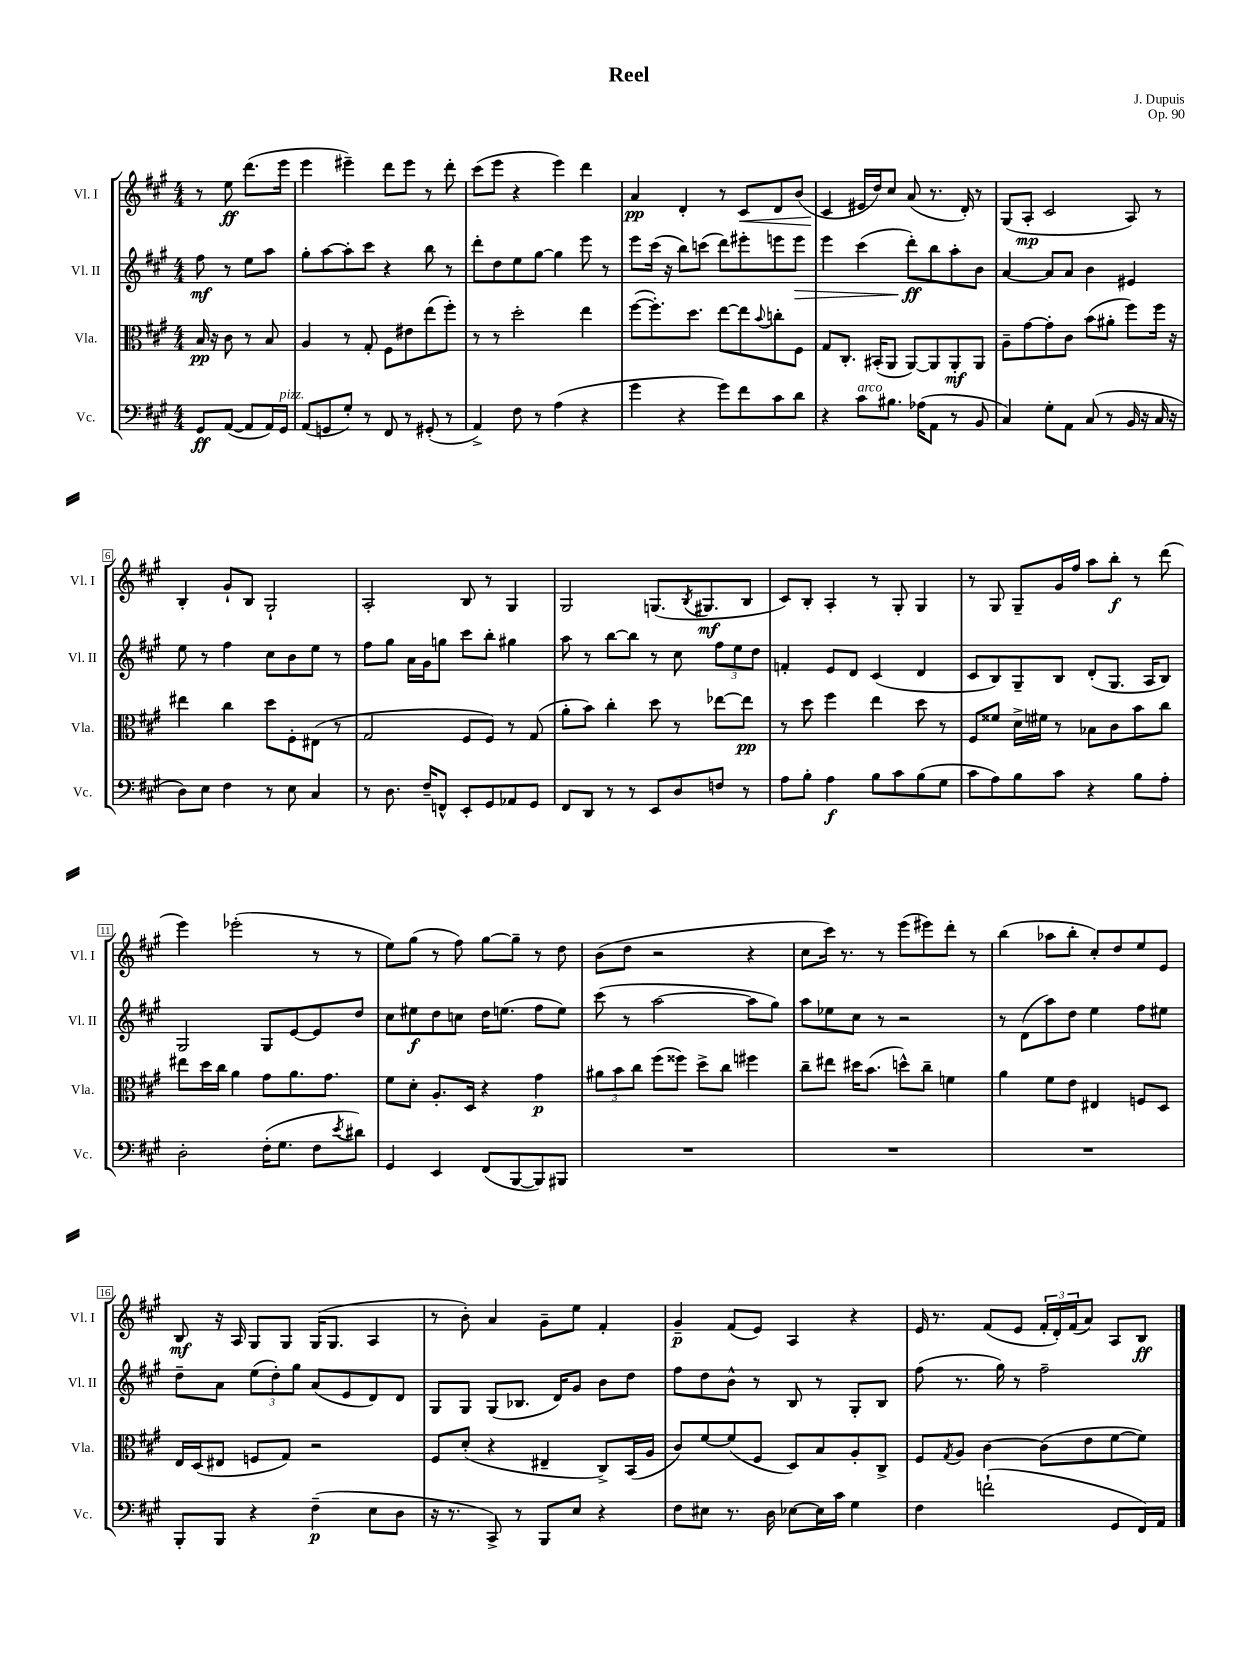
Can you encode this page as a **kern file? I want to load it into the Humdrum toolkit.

**kern	**dynam	**kern	**dynam	**kern	**dynam	**kern	**dynam
*part4	*part4	*part3	*part3	*part2	*part2	*part1	*part1
*staff4	*staff4	*staff3	*staff3	*staff2	*staff2	*staff1	*staff1
*I"Vc.	*	*I"Vla.	*	*I"Vl. II	*	*I"Vl. I	*
*I'Vc.	*	*I'Vla.	*	*I'Vl. II	*	*I'Vl. I	*
*clefF4	*	*clefC3	*	*clefG2	*	*clefG2	*
*k[f#c#g#]	*	*k[f#c#g#]	*	*k[f#c#g#]	*	*k[f#c#g#]	*
*M4/4	*	*M4/4	*	*M4/4	*	*M4/4	*
=	=	=	=	=	=	=	=
8GG#/L	ff	16B/	pp	8ff#\	mf	8r	.
.	.	16r	.	.	.	.	.
([8AA/J	.	8c#\	.	8r	.	8ee\	ff
8AA/L]	.	8r	.	8ee\L	.	(8.ddd\L	.
16AA/L)	.	8B/	.	8aa\J	.	.	.
!LO:TX:a:i:t=pizz.	!	!	!	!	!	!	!
16GG#/JJ	.	.	.	.	.	16eee\Jk	.
=1	=1	=1	=1	=1	=1	=1	=1
(8AA/L	.	4A/	.	8gg#'\L	.	4eee\	.
8GGn/	.	.	.	[8aa\	.	.	.
8G#'/J)	.	8r	.	8aa'\]	.	4eee#X~\)	.
8r	.	8G#'/	.	8ccc#\J	.	.	.
8FF#/	.	8F#\L	.	4r	.	8ddd\L	.
8r	.	8e#X\	.	.	.	8eee#\J	.
(8GG#X'/	.	(8ee\	.	8bb\	.	8r	.
8r	.	8ff#'\J)	.	8r	.	8ddd'\	.
=2	=2	=2	=2	=2	=2	=2	=2
4AA^/)	.	8r	.	8ddd'\L	.	(8ccc#\L	.
.	.	8r	.	8dd\	.	8eee\J	.
8F#\	.	2dd'\	.	8ee\	.	4r	.
8r	.	.	.	[8gg#\J	.	.	.
(4A\	.	.	.	4gg#\]	.	4eee\)	.
4r	.	4ee\	.	8eee\	.	4ddd\	.
.	.	.	.	8r	.	.	.
=3	=3	=3	=3	=3	=3	=3	=3
4g#\	.	([8ff#\L	.	8eee\L	.	4a/	pp
.	.	8.ff#'\])	.	(16ccc#\Jk	.	.	.
.	.	.	.	16r	.	.	.
4r	.	.	.	8bb\L)	.	4d'/	.
.	.	8.dd\J	.	.	.	.	.
.	.	.	.	(8cccn\J	.	.	.
8g#\L)	.	[8ee\L	.	8ddd\L)	.	8r	.
!	!	!	!	!	!	!	!LO:HP:b
8f#\	.	8ee\]	.	8eee#X'\	.	8c#/L	<
.	.	8qqb/	.	.	.	.	.
8c#\	.	8ccn'\	.	8eeen\	.	8d/	.
!	!	!	!	!	!LO:HP:b	!	!
8d\J	.	8F#\J	.	8eee\J	>	(8b/J	.
=4	=4	=4	=4	=4	=4	=4	=4
4r	.	8G#/L	.	4eee\	.	4c#/	.
.	.	8.C#'/J	.	.	.	.	.
!LO:TX:a:i:t=arco	!	!	!	!	!	!	!
8c#\L	.	.	.	(4ccc#\	.	16e#X/LL	[
.	.	(16BB#X'/KL	.	.	.	16dd/J)	.
8.B#X\J	.	8AA/J	.	.	.	8cc#/J	.
.	.	[8AA/L)	.	8ddd'\L)	ff	(8a/	.
(16A-X\KL	.	.	.	.	.	.	.
8AA\J	.	8AA/]	.	8bb\	]	8.r	.
8r	.	8AA'/	mf	8aa'\	.	.	.
.	.	.	.	.	.	16d'/)	.
8BB/	.	8AA/J	.	8b\J	.	8r	.
=5	=5	=5	=5	=5	=5	=5	=5
4C#/)	.	8A~\L	.	[4a/	.	(8G#/L	.
.	.	[8g#\	.	.	.	8A'/J	mp
8G#'\L	.	8g#'\]	.	8a/L]	.	2c#/	.
8AA\J	.	8c#\J	.	8a/J	.	.	.
(8C#/	.	(8b\L	.	4b\	.	.	.
8r	.	8a#X'\J	.	.	.	.	.
16BB/	.	8ff#\L)	.	4e#X/	.	8A/)	.
16r	.	.	.	.	.	.	.
16C#/	.	16ff#\Jk	.	.	.	8r	.
16r	.	16r	.	.	.	.	.
!!LO:LB:g=z
=6	=6	=6	=6	=6	=6	=6	=6
8D\L)	.	4ee#X\	.	8ee\	.	4B'/	.
8E\J	.	.	.	8r	.	.	.
4F#\	.	4cc#\	.	4ff#\	.	8g#`/L	.
.	.	.	.	.	.	8B/J	.
8r	.	8dd\L	.	8cc#\L	.	2G#`/	.
8E\	.	8F#'\	.	8b\	.	.	.
4C#/	.	(8E#X\J	.	8ee\J	.	.	.
.	.	8r	.	8r	.	.	.
=7	=7	=7	=7	=7	=7	=7	=7
8r	.	2G#/	.	8ff#\L	.	2A'/	.
8.D\	.	.	.	8gg#\J	.	.	.
.	.	.	.	16a\LL	.	.	.
16F#~/KL	.	.	.	16g#\J	.	.	.
8FFn^^/J	.	.	.	8ggn\J	.	.	.
8EE'/L	.	8F#/L	.	8ccc#\L	.	8B/	.
8GG#/	.	8F#/J)	.	8bb'\J	.	8r	.
8AA-X/	.	8r	.	4gg#X\	.	4G#/	.
8GG#/J	.	(8G#/	.	.	.	.	.
=8	=8	=8	=8	=8	=8	=8	=8
8FF#/L	.	8a'\L	.	8aa\	.	2G#/	.
8DD/J	.	8b\J)	.	8r	.	.	.
8r	.	4cc#'\	.	[8bb\L	.	.	.
8r	.	.	.	8bb\J]	.	.	.
8EE/L	.	8dd\	.	8r	.	(8.Gn/L	.
8D/	.	8r	.	8cc#\	.	.	.
.	.	.	.	.	.	8qB/	.
.	.	.	.	.	.	8.G#X/	mf
8Fn/J	.	[8ee-X\L	.	12ff#\L	.	.	.
.	.	.	.	12ee\	.	.	.
8r	.	8ee-\J]	pp	.	.	8B/J	.
.	.	.	.	12dd\J	.	.	.
=9	=9	=9	=9	=9	=9	=9	=9
8A\L	.	8r	.	4fn'/	.	8c#/L)	.
8B'\J	.	8dd\	.	.	.	8B'/J	.
4A\	f	4ff#\	.	8e/L	.	4A'/	.
.	.	.	.	8d/J	.	.	.
8B\L	.	4ee\	.	(4c#/	.	8r	.
8c#\	.	.	.	.	.	8G#'/	.
(8B\	.	8dd\	.	4d/	.	4G#/	.
8G#\J	.	8r	.	.	.	.	.
=10	=10	=10	=10	=10	=10	=10	=10
8c#\L	.	8F#/L	.	8c#/L	.	8r	.
8A\)	.	8f##X/J	.	8B/)	.	8G#/	.
8B\	.	16d^\LL	.	8G#~/	.	8G#~/L	.
.	.	16f#X\JJ	.	.	.	.	.
8c#\J	.	8r	.	8B/J	.	16g#/L	.
.	.	.	.	.	.	16ff#/JJ	.
4r	.	8B-X\L	.	(8d'/L	.	8aa\L	.
.	.	8c#\	.	8.G#/J	.	8bb'\J	f
8B\L	.	8b\	.	.	.	8r	.
.	.	.	.	16A/KL	.	.	.
8A'\J	.	8cc#\J	.	8B/J)	.	(8ddd\	.
!!LO:LB:g=z
=11	=11	=11	=11	=11	=11	=11	=11
2D'\	.	8ee#X\L	.	2G#/	.	4eee\)	.
.	.	16dd\L	.	.	.	.	.
.	.	16cc#\JJ	.	.	.	.	.
.	.	4a\	.	.	.	(2eee-X'\	.
(16F#'\KL	.	8g#\L	.	8G#/L	.	.	.
8.G#\J	.	.	.	.	.	.	.
.	.	8.a\	.	[8e/	.	.	.
8F#\L	.	.	.	8e/]	.	8r	.
.	.	8.g#\J	.	.	.	.	.
8qe/	.	.	.	.	.	.	.
8d#X\J)	.	.	.	8dd/J	.	8r	.
=12	=12	=12	=12	=12	=12	=12	=12
4GG#/	.	8f#\L	.	8cc#\L	.	8ee\L)	.
.	.	8d'\J	.	8ee#X\	f	(8gg#\J	.
4EE/	.	8.A'/L	.	8dd\	.	8r	.
.	.	.	.	8ccn\J	.	8ff#\)	.
.	.	16D/Jk	.	.	.	.	.
(8FF#/L	.	4r	.	16dd\KL	.	[8gg#\L	.
.	.	.	.	(8.een\J	.	.	.
[8BBB/	.	.	.	.	.	8gg#~\J]	.
8BBB/])	.	4g#\	p	8ff#\L	.	8r	.
8BBB#X/J	.	.	.	8ee\J)	.	8dd\	.
=13	=13	=13	=13	=13	=13	=13	=13
1r	.	12a#X\L	.	(8ccc#\	.	(8b\L	.
.	.	12b\	.	.	.	.	.
.	.	.	.	8r	.	8dd\J	.
.	.	12cc#\J	.	.	.	.	.
.	.	(8ff#\L	.	[2aa\	.	2r	.
.	.	8ff##X\J)	.	.	.	.	.
.	.	8dd^\L	.	.	.	.	.
.	.	8cc#\J	.	.	.	.	.
.	.	4ff#X\	.	8aa\L]	.	4r	.
.	.	.	.	8gg#\J)	.	.	.
=14	=14	=14	=14	=14	=14	=14	=14
1r	.	8cc#~\L	.	8aa\L	.	8cc#\L	.
.	.	8ee#X\J	.	8ee-X\	.	16ccc#\Jk)	.
.	.	.	.	.	.	8.r	.
.	.	16dd#X\KL	.	8cc#\J	.	.	.
.	.	(8.b\J	.	.	.	.	.
.	.	.	.	8r	.	8r	.
.	.	8ddn^^\L)	.	2r	.	(8eee\L	.
.	.	8cc#~\J	.	.	.	8eee#X\)	.
.	.	4fn\	.	.	.	8ddd'\J	.
.	.	.	.	.	.	8r	.
=15	=15	=15	=15	=15	=15	=15	=15
1r	.	4a\	.	8r	.	(4bb\	.
.	.	.	.	(8d\L	.	.	.
.	.	8f#\L	.	8aa\)	.	8aa-X\L	.
.	.	8e\J	.	8dd\J	.	8bb'\J	.
.	.	4E#X/	.	4ee\	.	8cc#'/L)	.
.	.	.	.	.	.	8dd/	.
.	.	8Fn/L	.	8ff#\L	.	8ee/	.
.	.	8D/J	.	8ee#X\J	.	8e/J	.
!!LO:LB:g=z
=16	=16	=16	=16	=16	=16	=16	=16
8BBB'/L	.	16E/LL	.	8dd~\L	.	8B/	mf
.	.	(16D/J	.	.	.	.	.
8BBB/J	.	8E#X/J	.	8a\J	.	16r	.
.	.	.	.	.	.	16A/	.
4r	.	8Fn/L	.	(12ee\L	.	8G#/L	.
.	.	.	.	12dd'\)	.	.	.
.	.	8G#/J)	.	.	.	8G#/J	.
.	.	.	.	12gg#\J	.	.	.
(4F#~\	p	2r	.	(8a/L	.	(16G#/KL	.
.	.	.	.	.	.	8.G#/J	.
.	.	.	.	8e/	.	.	.
8E\L	.	.	.	8d/)	.	4A/	.
8D\J	.	.	.	8d/J	.	.	.
=17	=17	=17	=17	=17	=17	=17	=17
16r	.	8F#/L	.	8G#/L	.	8r	.
8.r	.	.	.	.	.	.	.
.	.	(8d'/J	.	8G#/J	.	8b'\)	.
8CC#^/)	.	4r	.	(8G#/L	.	4a/	.
8r	.	.	.	8.B-X/J	.	.	.
8BBB/L	.	4E#X~/	.	.	.	8g#~\L	.
.	.	.	.	16d/KL)	.	.	.
8E/J	.	.	.	8g#/J	.	8ee\J	.
4r	.	8C#^/L)	.	8b\L	.	4f#'/	.
.	.	(16BB/L	.	8dd\J	.	.	.
.	.	16A/JJ	.	.	.	.	.
=18	=18	=18	=18	=18	=18	=18	=18
8F#\L	.	8c#/L)	.	8ff#\L	.	4g#~/	p
8E#X\J	.	[8f#/	.	8dd\	.	.	.
8.r	.	(8f#/]	.	8b^^\J	.	(8f#/L	.
.	.	8F#/J	.	8r	.	8e/J)	.
16D\	.	.	.	.	.	.	.
[8E-X\L	.	8D/L)	.	8B/	.	4A/	.
16E-\L]	.	8B/	.	8r	.	.	.
16c#\JJ	.	.	.	.	.	.	.
4G#\	.	8A'/	.	8G#'/L	.	4r	.
.	.	8C#^/J	.	8B/J	.	.	.
=19	=19	=19	=19	=19	=19	=19	=19
4F#\	.	8F#/L	.	(8ff#\	.	16e/	.
.	.	.	.	.	.	8.r	.
.	.	8qG#/	.	.	.	.	.
.	.	8A/J	.	8.r	.	.	.
(2fn`\	.	[4c#\	.	.	.	(8f#/L	.
.	.	.	.	16gg#\)	.	.	.
.	.	.	.	8r	.	8e/J	.
.	.	(8c#\L]	.	2ff#~\	.	24f#'/LL	.
.	.	.	.	.	.	24d'/)	.
.	.	.	.	.	.	(24f#/J	.
.	.	8e\	.	.	.	8a/J)	.
8GG#/L	.	[8f#\	.	.	.	8A/L	.
16FF#/L)	.	8f#\J])	.	.	.	8B/J	ff
16AA/JJ	.	.	.	.	.	.	.
==	==	==	==	==	==	==	==
*-	*-	*-	*-	*-	*-	*-	*-
